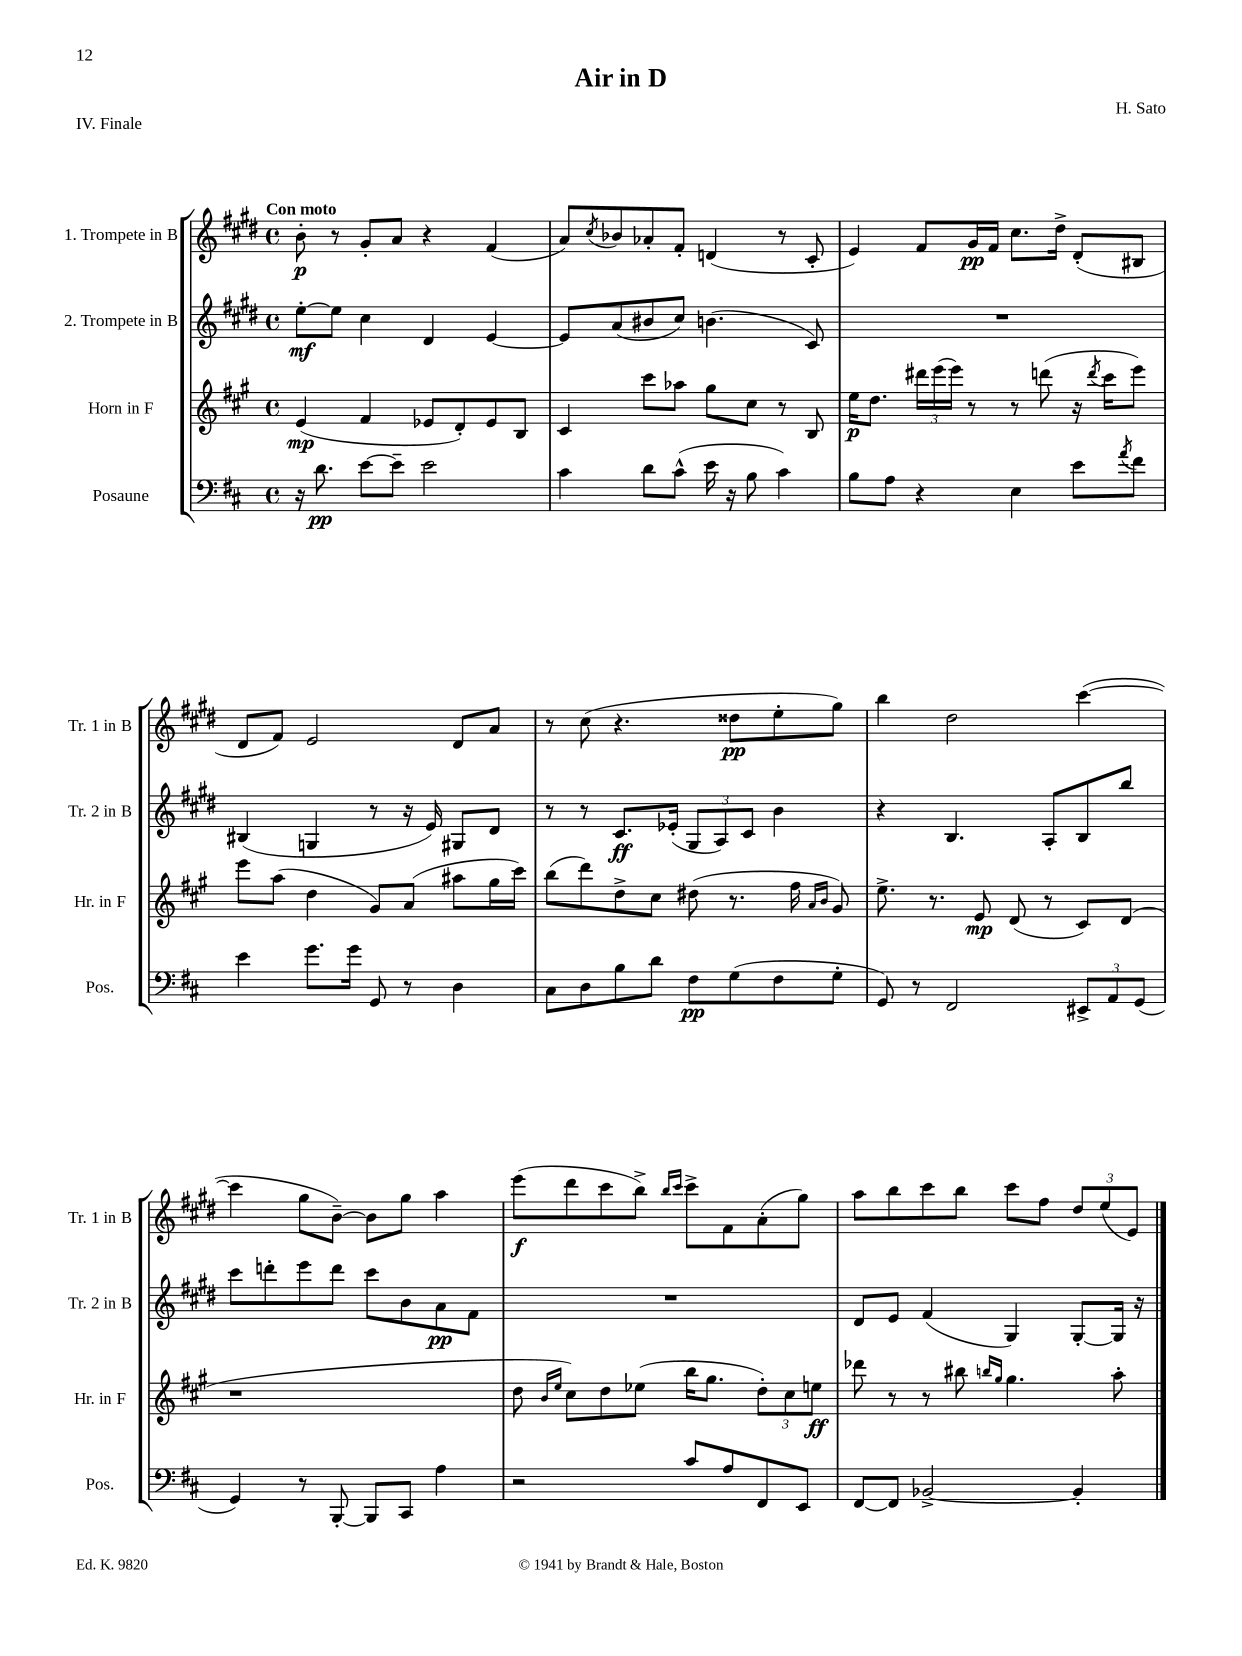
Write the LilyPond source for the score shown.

\header { title = "Air in D" composer = "H. Sato" piece = "IV. Finale" }
<<
\new StaffGroup <<
\new Staff = "s0" \with { instrumentName = "1. Trompete in B" shortInstrumentName = "Tr. 1 in B" } {
    \clef treble \key e \major \defaultTimeSignature \time 4/4 \tempo "Con moto"
    b'8-.\p r8 gis'8-. a'8 r4 fis'4( |
    a'8) \acciaccatura { cis''8 } bes'8 aes'8-. fis'8-. d'4( r8 cis'8-. |
    e'4) fis'8 gis'16\pp fis'16 cis''8. dis''16-> dis'8-.( bis8 |
    dis'8 fis'8) e'2 dis'8 a'8 |
    r8 cis''8( r4. disis''8\pp e''8-. gis''8) |
    b''4 dis''2 cis'''4~( |
    cis'''4 gis''8 b'8~--) b'8 gis''8 a''4 |
    e'''8\f( dis'''8 cis'''8 b''8->) \grace { b''16 cis'''16 } cis'''8-> fis'8 a'8-.( gis''8) |
    a''8 b''8 cis'''8 b''8 cis'''8 fis''8 \tuplet 3/2 { dis''8 e''8( e'8) } \bar "|." |
}
\new Staff = "s1" \with { instrumentName = "2. Trompete in B" shortInstrumentName = "Tr. 2 in B" } {
    \clef treble \key e \major \defaultTimeSignature \time 4/4
    e''8~-.\mf e''8 cis''4 dis'4 e'4~ |
    e'8 a'8( bis'8 cis''8) b'4.( cis'8) |
    R1 |
    bis4( g4 r8 r16 e'16) gis8 dis'8 |
    r8 r8 cis'8.\ff ees'16-.( \tuplet 3/2 { gis8 a8) cis'8 } b'4 |
    r4 b4. a8-. b8 b''8 |
    cis'''8 d'''8-. e'''8 d'''8 cis'''8 b'8 a'8\pp fis'8 |
    R1 |
    dis'8 e'8 fis'4( gis4) gis8~-. gis16 r16 \bar "|." |
}
\new Staff = "s2" \with { instrumentName = "Horn in F" shortInstrumentName = "Hr. in F" } {
    \clef treble \key a \major \defaultTimeSignature \time 4/4
    e'4\mp( fis'4 ees'8 d'8-.) ees'8 b8 |
    cis'4 cis'''8 aes''8 gis''8 cis''8 r8 b8 |
    e''16\p d''8. \tuplet 3/2 { dis'''16 e'''16( e'''16) } r8 r8 d'''8( r16 \acciaccatura { d'''8 } cis'''16 e'''8) |
    e'''8 a''8( d''4 gis'8) a'8( ais''8 gis''16 cis'''16) |
    b''8( d'''8) d''8-> cis''8 dis''8( r8. fis''16 \grace { a'16 b'16 } gis'8) |
    e''8.-> r8. e'8\mp d'8( r8 cis'8) d'8( |
    r1 |
    d''8 \grace { b'16 e''16 } cis''8) d''8 ees''8( b''16 gis''8. \tuplet 3/2 { d''8-.) cis''8 e''8\ff } |
    des'''8 r8 r8 bis''8 \grace { b''16 gis''16 } gis''4. a''8-. \bar "|." |
}
\new Staff = "s3" \with { instrumentName = "Posaune" shortInstrumentName = "Pos." } {
    \clef bass \key d \major \defaultTimeSignature \time 4/4
    r16 d'8.\pp e'8~ e'8-- e'2 |
    cis'4 d'8 cis'8-^( e'16 r16 b8 cis'4) |
    b8 a8 r4 e4 e'8 \acciaccatura { a'8 } fis'8 |
    e'4 g'8. g'16 g,8 r8 d4 |
    cis8 d8 b8 d'8 fis8\pp g8( fis8 g8-. |
    g,8) r8 fis,2 \tuplet 3/2 { eis,8-> a,8 g,8( } |
    g,4) r8 b,,8~-. b,,8 cis,8 a4 |
    r2 cis'8 a8 fis,8 e,8 |
    fis,8~ fis,8 bes,2~-> bes,4-. \bar "|." |
}
>>
>>
\layout { \context { \Score \remove "Bar_number_engraver" } }
